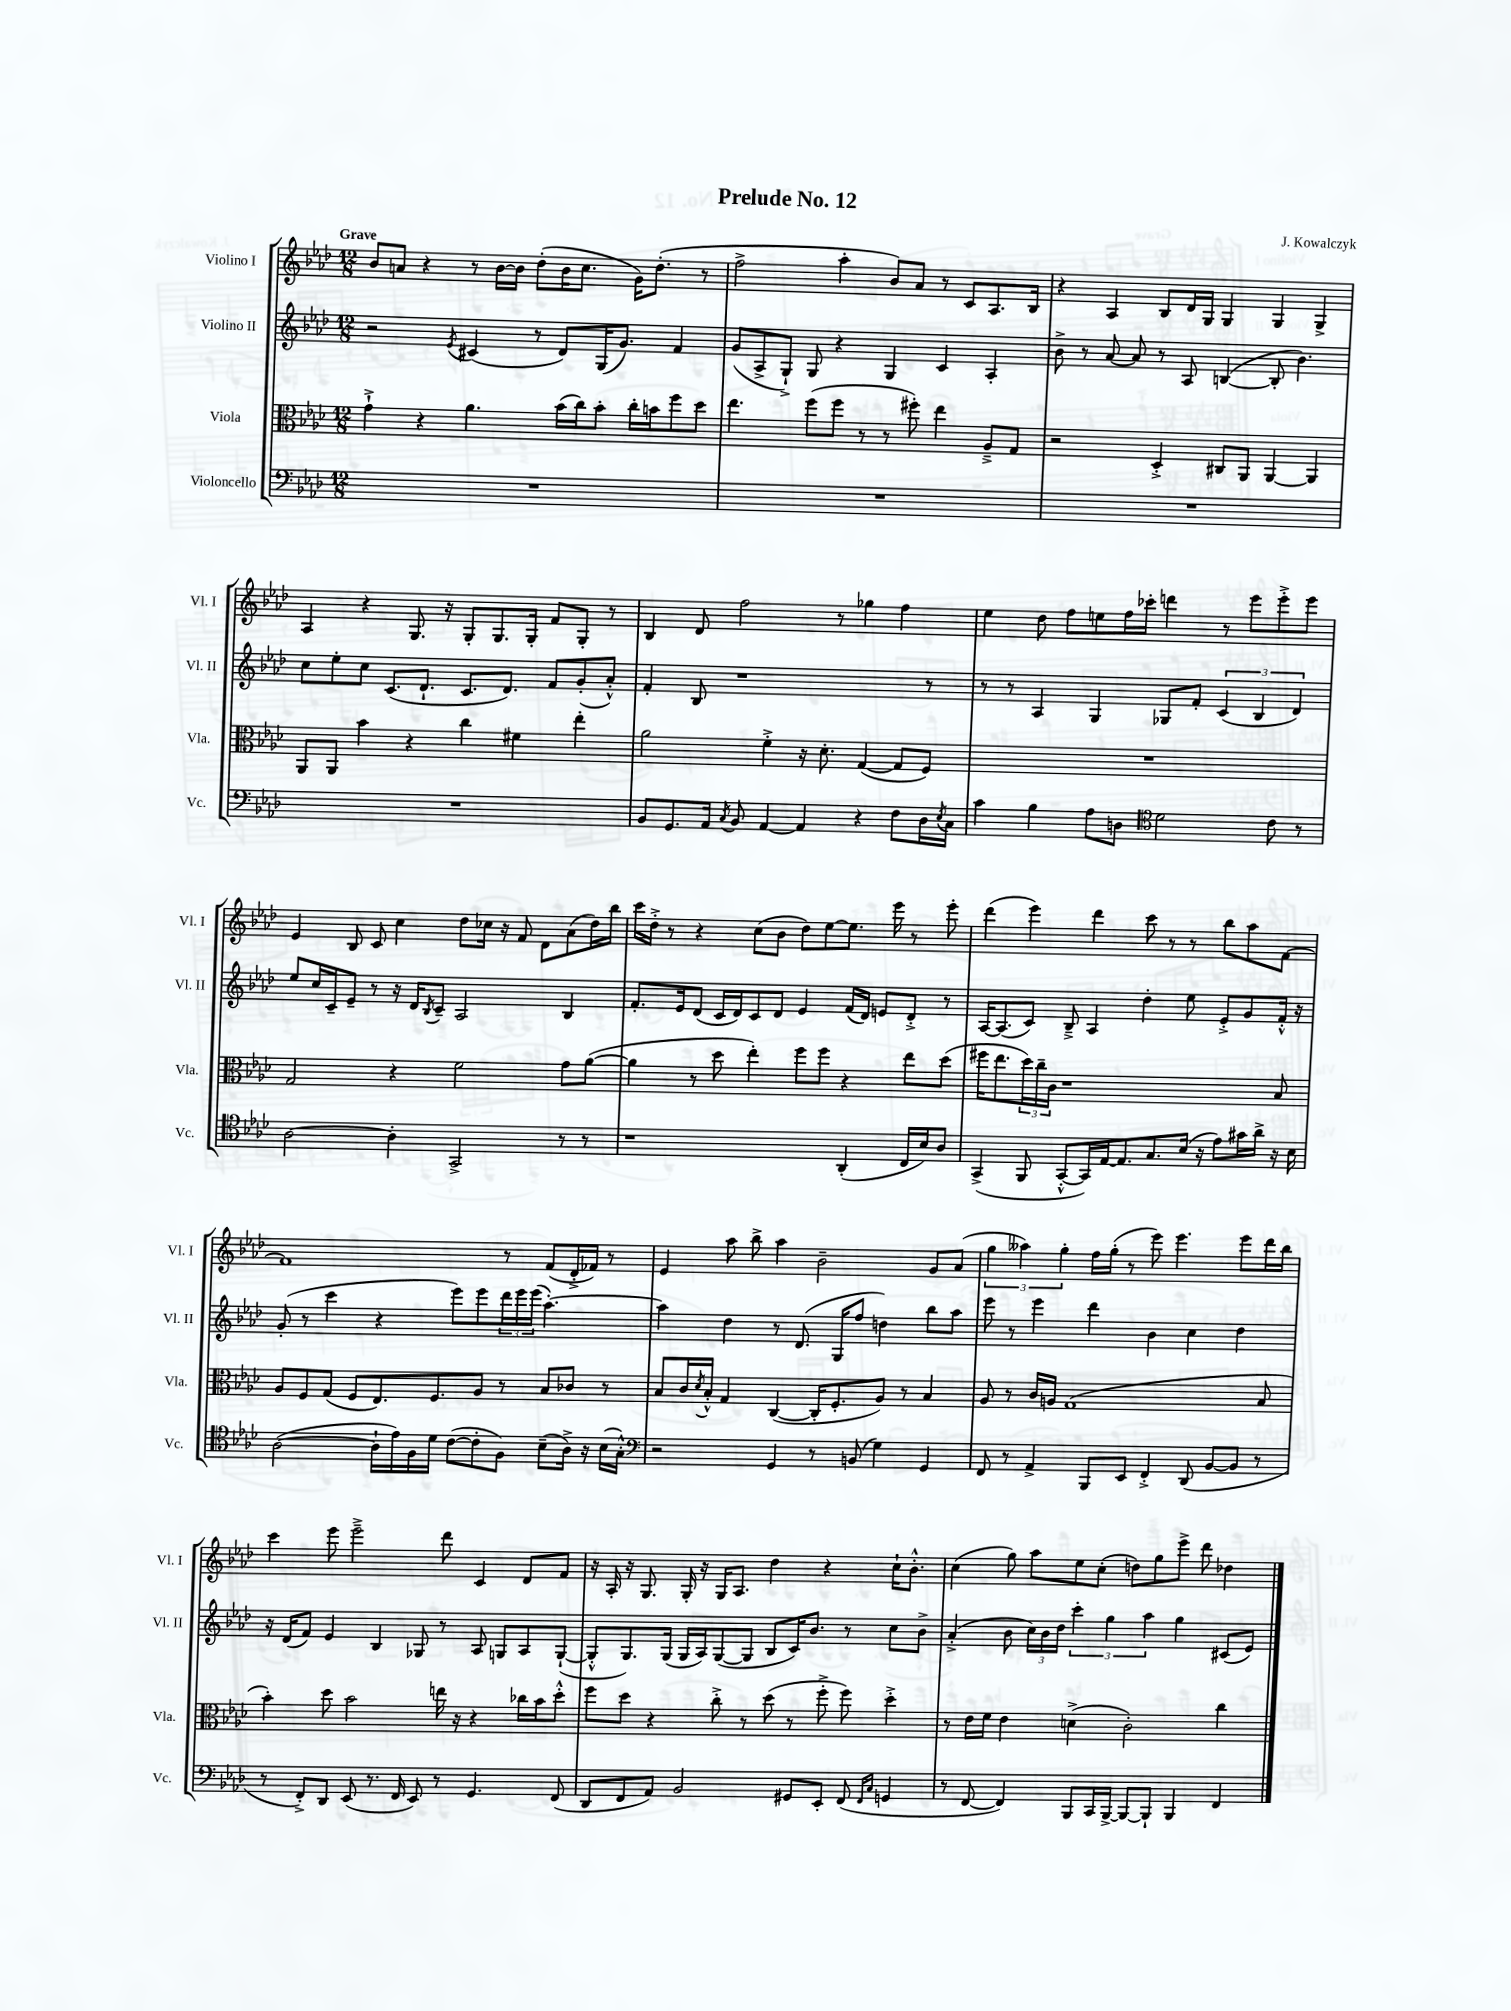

**kern	**kern	**kern	**kern
*staff4	*staff3	*staff2	*staff1
*clefF4	*clefC3	*clefG2	*clefG2
*k[b-e-a-d-]	*k[b-e-a-d-]	*k[b-e-a-d-]	*k[b-e-a-d-]
*M12/8	*M12/8	*M12/8	*M12/8
1.r	4g`^\	2r	8b-/L
.	.	.	8a/J
.	4r	.	4r
.	.	8qe-/	.
.	4.a-\	(4c#/	8r
.	.	.	[16b-\LL
.	.	.	16b-\]JJ
.	.	8r	(8dd-'\L
.	(16b-\LL	8d-/L)	16b-\K
.	16cc\J)	.	8.cc\J
.	8b-'\J	(16G/K	.
.	.	8.g/J)	.
.	16cc'\LL	.	16g\LK)
.	16b\J	.	(8.dd-'\J
.	8ff\	4f/	.
.	8dd-\J	.	8r
=	=	=	=
1.r	4.ee-\	(8g/L	2ff^\
.	.	8A-^/	.
.	.	8G`^/J)	.
.	(8ff\L	8G/	.
.	8ff\J	4r	4aa-'\
.	8r	.	.
.	8r	4G/	8b-/L)
.	8ff#'\)	.	8a-/J
.	4ee-\	4c/	8r
.	.	.	8c/L
.	8A-~^/L	4A-'/	8.A-/
.	8G/J	.	.
.	.	.	16B-/Jk
=	=	=	=
1.r	2r	8b-^\	4r
.	.	8r	.
.	.	[8a-/	4A-/
.	.	8a-/]	.
.	4D-'^/	8r	8B-/L
.	.	8A-/	16d-/L
.	.	.	16G/JJ
.	8C#/L	([4B/	4G/
.	8AA-/J	.	.
.	[4AA-/	8B'/]	4G/
.	.	4.b-\)	.
.	4AA-/]	.	4G^/
=	=	=	=
1.r	8AA-/L	8cc\L	4A-/
.	8AA-/J	8ee-'\	.
.	4b-\	8cc\J	4r
.	.	(8.c/L	.
.	4r	.	8.G/
.	.	8.d-`/J	.
.	.	.	16r
.	4cc\	8.c/L	8G'/L
.	.	.	8.G/
.	.	8.d-/J)	.
.	4f#\	.	.
.	.	.	16G'/Jk
.	.	8f/L	8f/L
.	4ee-'\	(8g'/	8G'/J
.	.	8a-'^^/J)	8r
=	=	=	=
8BB-/L	2a-\	4f'/	4B-/
8.GG/	.	.	.
.	.	8B-/	8d-/
16AA-/Jk	.	.	.
8qC/	.	.	.
8BB-/	.	1r	2ff\
[4AA-/	4f'^\	.	.
4AA-/]	16r	.	.
.	8.d-'\	.	.
.	.	.	8r
4r	([4G/	.	4gg-\
8F\L	8G/]L	.	4ff\
16D-\L	8F/J)	8r	.
8qE-/	.	.	.
16C\JJ	.	.	.
=	=	=	=
4c\	1.r	8r	4ee-\
.	.	8r	.
4B-\	.	4A-/	8dd-\
.	.	.	8ff\L
8A-\L	.	4G/	8ee\
8D\J	.	.	16ff\L
.	.	.	16ccc-'\JJ
*clefC4	*	*	*
2d-\	.	8G-/L	4ddd\
.	.	8f'/J	.
.	.	(6c/	8r
.	.	.	8eee-\L
.	.	6B-/	.
8c\	.	.	8eee-'^\
.	.	6d-/)	.
8r	.	.	8eee-\J
=	=	=	=
[2A-\	2G/	8ee-/L	4e-/
.	.	16cc/L	.
.	.	16c~/J	.
.	.	8e-~/J	8B-/
.	.	8r	8c/
4A-'\]	4r	16r	4cc\
.	.	16d-/LK	.
.	.	8qB-/	.
.	.	8c~/J	.
2GG^/	2f\	2A-/	8dd-\L
.	.	.	16cc-\Jk
.	.	.	16r
.	.	.	8f/
.	.	.	8d-\L
8r	8g\L	4B-/	(8a-\
8r	([8a-\J	.	16dd-\L)
.	.	.	16bb-\JJ
=	=	=	=
1r	4a-\]	8.f'/L	16ccc\LL
.	.	.	16dd-'^\JJ
.	.	.	8r
.	.	16e-/k	.
.	8r	(8d-/J	4r
.	8dd-\	16c/LL	.
.	.	16d-/J)	.
.	4ee-'\)	8c/	(8cc\L
.	.	8d-/J	8b-\J
.	8ff\L	4e-/	8dd-\L)
.	8ff\J	.	[8ee-\
(4AA-'/	4r	(16f/LL	8.ee-\]J
.	.	16d-/JJ)	.
.	.	8e/L	.
.	.	.	16eee-\
16C/LL	8ee-\L	8d-'^/J	8r
16B-/J)	.	.	.
8A-/J	(8dd-\J	8r	8eee-'\
=	=	=	=
(4GG^/	16ff#\LK	[16A-/LK	(4ddd-\
.	8.ee-\	(8.A-/]	.
8FF/	24dd-\L)	8c/J)	4eee-\)
.	24cc~\	.	.
.	24c\JJ	.	.
[8GG'^^/L	1r	8B-~^/	.
16GG/]L)	.	4A-/	4ddd-\
[16E-/J	.	.	.
8.E-/]	.	.	.
.	.	4dd-'\	8ccc\
8.G/	.	.	.
.	.	.	8r
(16B-/Jk	.	8ee-\	8r
16r	.	.	.
8e-\L)	.	8e-'^/L	8bb-\L
16g#\L	.	8g/	8aa-\
16a-^\JJ	.	.	.
16r	8B-/	16f'^^/Jk	[8f\J
16B-\	.	16r	.
=	=	=	=
([2A-\	8A-/L	(8g'/	1f]
.	8F/	8r	.
.	(8G/J	4ccc\	.
.	8F/L	.	.
16A-`\]LL	8.E-/)	4r	.
16e-\)	.	.	.
16F\	.	.	.
16d-\JJ	8.F/	.	.
([8c\L	.	8eee-\L)	.
8c'\]	8A-/J	8eee-\	.
8F\J)	8r	24ddd-\L	8r
.	.	24eee-\	.
.	.	(24eee-\JJ	.
(8B-~\L	8B-/L	[4.aa-'\)	(8f/L
16A-^\Jk)	8c-/J	.	16d-'^/L
16r	.	.	16f-/JJ)
(16B-\LL	8r	.	8r
16G'^^\JJ)	.	.	.
=	=	=	=
*clefF4	*	*	*
2r	8B-/L	4aa-\]	4e-/
.	16c/L	.	.
.	8qd-/	.	.
.	16B-'^^/JJ	.	.
.	4G/	4dd-\	8aa-\
.	.	.	8bb-^\
4GG/	([4C/	8r	4aa-\
.	.	(8.d-/	.
8r	16C'/]LK	.	2b-~\
.	8.F'/	16G/LK	.
(8BB/	.	8ff/J	.
4G\)	8A-/J)	4dd\)	.
.	8r	.	.
4GG/	4B-/	8bb-\L	8g/L
.	.	8aa-\J	(8a-/J
=	=	=	=
8FF/	8A-/	8eee-\	6gg\
8r	8r	8r	.
.	.	.	6aa--\)
4AA-^/	16c/LL	4eee-\	.
.	16A/JJ	.	.
.	.	.	6gg'\
.	(1G	.	.
8BBB-/L	.	4ddd-\	16ff\LL
.	.	.	(16gg'\JJ
8EE-/J	.	.	8r
4FF'^/	.	4b-\	8eee-\)
.	.	.	4.eee-\
(8DD-/	.	4cc\	.
[8BB-/L	.	.	.
8BB-/]J	.	4dd-\	8eee-\L
8r	8B-/	.	16ddd-\L
.	.	.	16bb-\JJ
=	=	=	=
8r	4b-'\)	16r	4ccc\
.	.	(16d-/LK	.
8FF'^/L)	.	8f/J)	.
8DD-/J	8dd-\	4e-/	8eee-\
(8EE-/	2b-\	.	2eee-~^\
8.r	.	4B-/	.
16FF/	.	.	.
8EE-/)	.	8G-/	.
8r	16ee\	8r	8ddd-\
.	16r	.	.
4.GG/	4r	8A-/	4c/
.	.	8G/L	.
.	16cc-\LL	8A-/	8d-/L
.	16b-\J	.	.
(8FF/	8dd-'^^\J	([8G`/J	8f/J
=	=	=	=
8DD-/L	8ff\L	8G'^^/]L	16r
.	.	.	16A-'/
8FF/	8dd-\J	8.G/)	16r
.	.	.	8.G/
8AA-/J)	4r	.	.
.	.	(16G/Jk	.
2BB-/	.	16G/LL	16G'/
.	.	16A-/J)	16r
.	8cc'^\	([8G/	16G/LK
.	.	.	8.A-/J
.	8r	8G/]J	.
.	(8dd-\	8B-/L	4dd-\
8GG#/L	8r	16c/K)	.
.	.	8.b-/J	.
8EE-'/J	8ff'^\	.	4r
(8FF/	8ff\)	8r	.
16qqFF/LL	.	.	.
16qqC/JJ	.	.	.
4GG/	4dd-'^\	8cc\L	16cc`\LK
.	.	.	8.b-'^^\J
.	.	8b-^\J	.
=	=	=	=
8r	8r	(4a-'^/	(4cc\
[8FF/	16e-\LL	.	.
.	16f\JJ	.	.
4FF/])	4e-\	8b-\	8gg\)
.	.	24cc\LL)	8aa-\L
.	.	24b-\	.
.	.	24dd-\JJ	.
8BBB-/L	(4d^\	6ccc'\	8ee-\
16CC/L	.	.	(8cc'\J
.	.	6gg\	.
[16BBB-^/JJ	.	.	.
8BBB-/_L	2c'\)	.	8dd\L)
.	.	6aa-\	.
8BBB-`/]J	.	.	8gg\
4BBB-/	.	4gg\	8eee-^\J
.	.	.	8ddd-\
4FF/	4cc\	(8c#/L	4dd-\
.	.	8e-/J)	.
==	==	==	==
*-	*-	*-	*-
